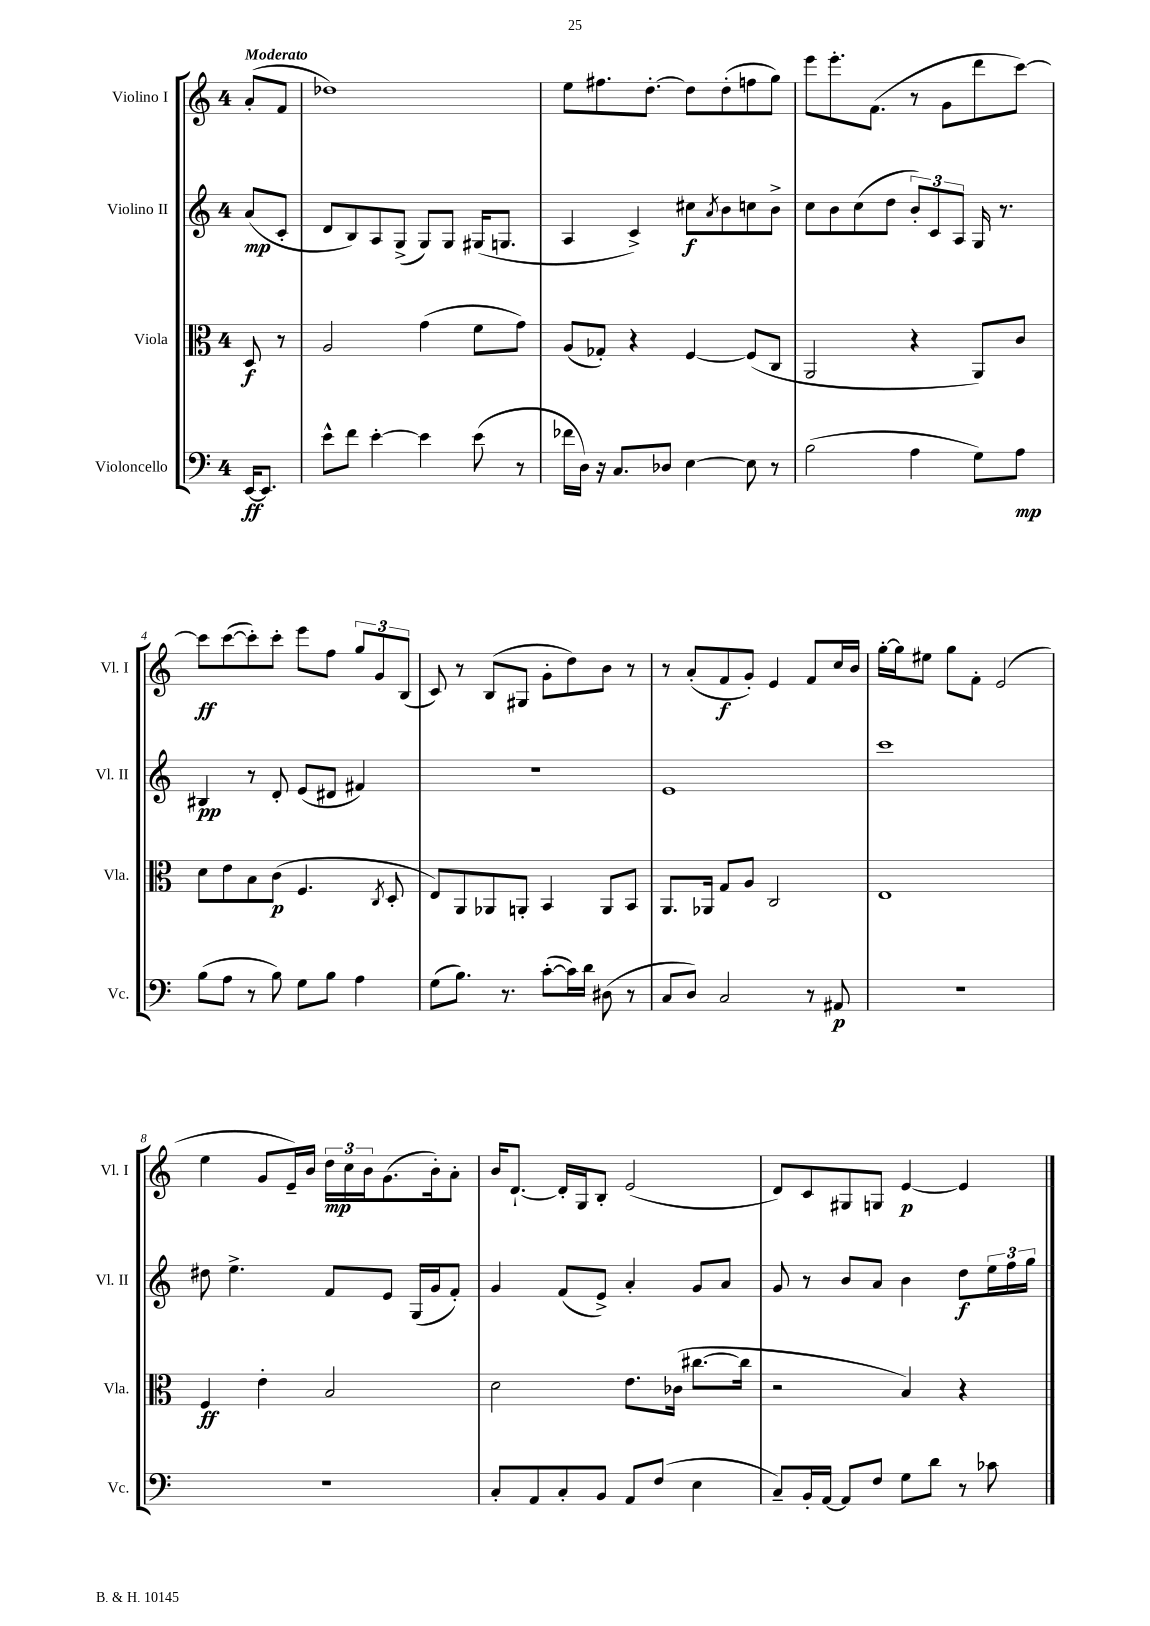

**kern	**dynam	**kern	**dynam	**kern	**dynam	**kern	**dynam
*part4	*part4	*part3	*part3	*part2	*part2	*part1	*part1
*staff4	*staff4	*staff3	*staff3	*staff2	*staff2	*staff1	*staff1
*I"Violoncello	*	*I"Viola	*	*I"Violino II	*	*I"Violino I	*
*I'Vc.	*	*I'Vla.	*	*I'Vl. II	*	*I'Vl. I	*
*clefF4	*	*clefC3	*	*clefG2	*	*clefG2	*
*k[]	*	*k[]	*	*k[]	*	*k[]	*
*M4/4	*	*M4/4	*	*M4/4	*	*M4/4	*
=	=	=	=	=	=	=	=
!	!	!	!	!	!	!LO:TX:a:B:t=Moderato	!
[16EE/KL	ff	8D/	f	(8a/L	mp	(8a'/L	.
8.EE/J]	.	.	.	.	.	.	.
.	.	8r	.	8c'/J	.	8f/J	.
=1	=1	=1	=1	=1	=1	=1	=1
8e^^\L	.	2A/	.	8d/L	.	1dd-X)	.
8f\J	.	.	.	8B/)	.	.	.
[4e'\	.	.	.	8A/	.	.	.
.	.	.	.	(8G^/J	.	.	.
4e\]	.	(4g\	.	8G/L)	.	.	.
.	.	.	.	8G/J	.	.	.
(8e\	.	8f\L	.	(16G#X/KL	.	.	.
.	.	.	.	8.Gn/J	.	.	.
8r	.	8g\J)	.	.	.	.	.
=2	=2	=2	=2	=2	=2	=2	=2
16f-X\LL	.	(8A/L	.	4A/	.	8ee\L	.
16D\JJ)	.	.	.	.	.	.	.
16r	.	8G-X'/J)	.	.	.	8.ff#X\	.
8.C/L	.	.	.	.	.	.	.
.	.	4r	.	4c^/)	.	.	.
.	.	.	.	.	.	[8.dd'\J	.
8D-X/J	.	.	.	.	.	.	.
[4E\	.	[4F/	.	8cc#X\L	f	8dd\L]	.
.	.	.	.	8qa/	.	.	.
.	.	.	.	8b\	.	(8dd'\	.
8E\]	.	(8F/L]	.	8ccn\	.	8ffn\	.
8r	.	8C/J	.	8b^\J	.	8gg\J)	.
=3	=3	=3	=3	=3	=3	=3	=3
(2B\	.	2AA/	.	8cc\L	.	8eee\L	.
.	.	.	.	8b\	.	8.eee'\	.
.	.	.	.	(8cc\	.	.	.
.	.	.	.	.	.	(8.f\J	.
.	.	.	.	8dd\J	.	.	.
4A\	.	4r	.	12b'/L)	.	8r	.
.	.	.	.	12c/	.	.	.
.	.	.	.	.	.	8g\L	.
.	.	.	.	12A/J	.	.	.
8G\L)	.	8AA/L)	.	16G/	.	8ddd\	.
.	.	.	.	8.r	.	.	.
8A\J	mp	8c/J	.	.	.	[8ccc\J)	.
!!LO:LB:g=z
=4	=4	=4	=4	=4	=4	=4	=4
(8B\L	.	8d\L	.	4B#X/	pp	8ccc\L]	ff
8A\J	.	8e\	.	.	.	([8ccc\	.
8r	.	8B\	.	8r	.	8ccc'\])	.
8B\)	.	(8c\J	p	8d'/	.	8ccc'\J	.
8G\L	.	4.F/	.	(8e/L	.	8eee\L	.
8B\J	.	.	.	8d#X/J	.	8ff\J	.
4A\	.	.	.	4f#X/)	.	12gg/L	.
.	.	.	.	.	.	12g/	.
.	.	8qC/	.	.	.	.	.
.	.	8D'/	.	.	.	.	.
.	.	.	.	.	.	(12B/J	.
=5	=5	=5	=5	=5	=5	=5	=5
(8G\L	.	8E/L)	.	1r	.	8c/)	.
8.B\J)	.	8AA/	.	.	.	8r	.
.	.	8AA-X/	.	.	.	(8B/L	.
8.r	.	.	.	.	.	.	.
.	.	8AAn'/J	.	.	.	8G#X/J	.
([8c'\L	.	4BB/	.	.	.	8g'\L	.
16c\L])	.	.	.	.	.	8dd\)	.
16d\JJ	.	.	.	.	.	.	.
(8D#X\	.	8AA/L	.	.	.	8b\J	.
8r	.	8BB/J	.	.	.	8r	.
=6	=6	=6	=6	=6	=6	=6	=6
8C/L	.	8.AA/L	.	1e	.	8r	.
8D/J)	.	.	.	.	.	(8a'/L	.
.	.	16AA-X/Jk	.	.	.	.	.
2C/	.	8G/L	.	.	.	8f/	f
.	.	8A/J	.	.	.	8g'/J)	.
.	.	2C/	.	.	.	4e/	.
8r	.	.	.	.	.	8f/L	.
8AA#X/	p	.	.	.	.	16cc/L	.
.	.	.	.	.	.	16b/JJ	.
=7	=7	=7	=7	=7	=7	=7	=7
1r	.	1E	.	1ccc	.	[16gg'\LL	.
.	.	.	.	.	.	16gg\J]	.
.	.	.	.	.	.	8ee#X\J	.
.	.	.	.	.	.	8gg\L	.
.	.	.	.	.	.	8f'\J	.
.	.	.	.	.	.	(2e/	.
!!LO:LB:g=z
=8	=8	=8	=8	=8	=8	=8	=8
1r	.	4F/	ff	8dd#X\	.	4ee\	.
.	.	.	.	4.ee^\	.	.	.
.	.	4e'\	.	.	.	8g/L	.
.	.	.	.	.	.	16e~/L)	.
.	.	.	.	.	.	16b/JJ	.
.	.	2B/	.	8f/L	.	24dd\LL	mp
.	.	.	.	.	.	24cc\	.
.	.	.	.	.	.	24b\J	.
.	.	.	.	8e/J	.	(8.g\	.
.	.	.	.	(16G/LL	.	.	.
.	.	.	.	16g/J	.	16b'\k)	.
.	.	.	.	8f'/J)	.	8a'\J	.
=9	=9	=9	=9	=9	=9	=9	=9
8C'/L	.	2d\	.	4g/	.	16b/KL	.
.	.	.	.	.	.	[8.d`/J	.
8AA/	.	.	.	.	.	.	.
8C'/	.	.	.	(8f/L	.	16d'/LL]	.
.	.	.	.	.	.	16G/J	.
8BB/J	.	.	.	8e^/J)	.	8B'/J	.
8AA/L	.	8.e\L	.	4a'/	.	(2e/	.
(8F/J	.	.	.	.	.	.	.
.	.	(16c-X\Jk	.	.	.	.	.
4E\	.	[8.cc#X\L	.	8g/L	.	.	.
.	.	.	.	8a/J	.	.	.
.	.	16cc#\Jk]	.	.	.	.	.
=10	=10	=10	=10	=10	=10	=10	=10
8C~/L)	.	2r	.	8g/	.	8d/L)	.
16BB'/L	.	.	.	8r	.	8c/	.
[16AA/JJ	.	.	.	.	.	.	.
8AA/L]	.	.	.	8b/L	.	8G#X/	.
8F/J	.	.	.	8a/J	.	8Gn/J	.
8G\L	.	4B/)	.	4b\	.	[4e/	p
8d\J	.	.	.	.	.	.	.
8r	.	4r	.	8dd\L	f	4e/]	.
8c-X\	.	.	.	24ee\L	.	.	.
.	.	.	.	24ff\	.	.	.
.	.	.	.	24gg\JJ	.	.	.
==	==	==	==	==	==	==	==
*-	*-	*-	*-	*-	*-	*-	*-
